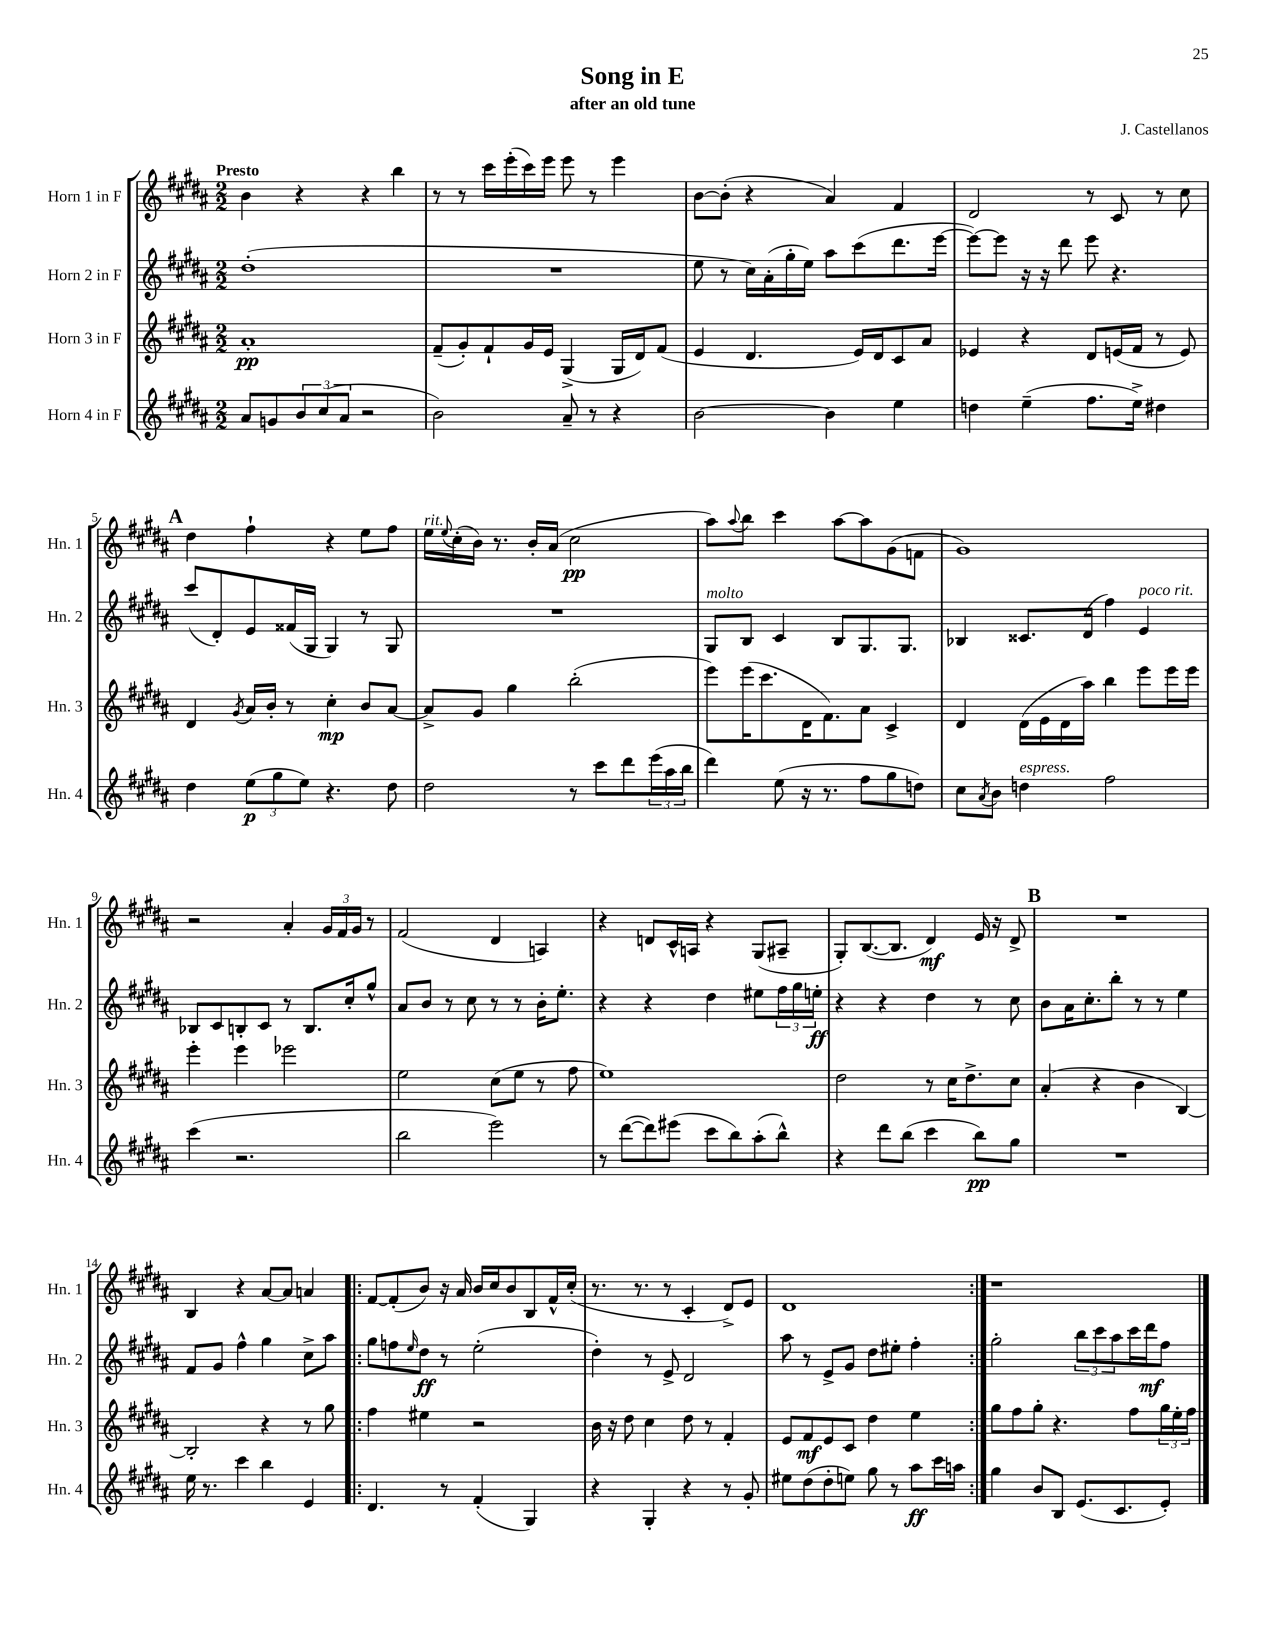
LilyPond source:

\header { title = "Song in E" composer = "J. Castellanos" subtitle = "after an old tune" }
<<
\new StaffGroup <<
\new Staff = "s0" \with { instrumentName = "Horn 1 in F" shortInstrumentName = "Hn. 1" } {
    \clef treble \key b \major \numericTimeSignature \time 2/2 \tempo "Presto"
    b'4 r4 r4 b''4 |
    r8 r8 cis'''16 e'''16-.( cis'''16) e'''16 e'''8 r8 e'''4 |
    b'8~ b'8-.( r4 ais'4) fis'4 |
    dis'2 r8 cis'8 r8 cis''8 |
    \mark \markup { \bold "A" } dis''4 fis''4-! r4 e''8 fis''8 |
    e''16^\markup { \italic "rit." } \appoggiatura { e''8 } cis''16-.( b'16) r8. b'16-. ais'16( cis''2\pp |
    ais''8) \appoggiatura { ais''8 } b''8 cis'''4 ais''8~ ais''8 gis'8( f'8 |
    gis'1) |
    r2 ais'4-. \tuplet 3/2 { gis'16 fis'16 gis'16 } r8 |
    fis'2( dis'4 a4) |
    r4 d'8 cis'16-^ a16 r4 gis8( ais8-- |
    gis8-.) b8.~( b8. dis'4\mf) e'16 r16 dis'8-> |
    \mark \markup { \bold "B" } R1 |
    b4 r4 ais'8~ ais'8 a'4 |
    \repeat volta 2 { fis'8~ fis'8-.( b'8) r16 ais'16 b'16 cis''16 b'8 b8 fis'16-^ cis''16-.( |
    r8. r8. r8 cis'4-. dis'8->) e'8 |
    dis'1 | }
    r1 \bar "|." |
}
\new Staff = "s1" \with { instrumentName = "Horn 2 in F" shortInstrumentName = "Hn. 2" } {
    \clef treble \key b \major \numericTimeSignature \time 2/2
    dis''1-.( |
    R1 |
    e''8 r8 cis''16) ais'16-.( gis''16-. e''16) ais''8 cis'''8( dis'''8. e'''16~ |
    e'''8~) e'''8 r16 r16 dis'''8 e'''8 r4. |
    \mark \markup { \bold "A" } cis'''8( dis'8-.) e'8 fisis'16( gis16 gis4) r8 gis8 |
    R1 |
    gis8^\markup { \italic "molto" } b8 cis'4 b8 gis8. gis8. |
    bes4 cisis'8. dis'16( fis''4) e'4^\markup { \italic "poco rit." } |
    bes8 cis'8 b8-. cis'8 r8 b8. cis''16-. gis''8-^ |
    ais'8 b'8 r8 cis''8 r8 r8 b'16-. e''8.-. |
    r4 r4 dis''4 eis''8 \tuplet 3/2 { fis''16 gis''16 e''16-.\ff } |
    r4 r4 dis''4 r8 cis''8 |
    \mark \markup { \bold "B" } b'8 ais'16 cis''8.-. b''8-. r8 r8 e''4 |
    fis'8 gis'8 fis''4-^ gis''4 cis''8-> ais''8 |
    \repeat volta 2 { gis''8 f''8 \grace { e''16 } dis''8\ff r8 e''2-.( |
    dis''4-.) r8 e'8-> dis'2 |
    ais''8 r8 e'8-> gis'8 dis''8 eis''8-. fis''4-. | }
    gis''2-. \tuplet 3/2 { b''8 cis'''8 ais''8 } cis'''16 dis'''16\mf fis''8 \bar "|." |
}
\new Staff = "s2" \with { instrumentName = "Horn 3 in F" shortInstrumentName = "Hn. 3" } {
    \clef treble \key b \major \numericTimeSignature \time 2/2
    ais'1-.\pp |
    fis'8--( gis'8-.) fis'8-! gis'16 e'16 gis4->( gis16 dis'16) fis'8( |
    e'4 dis'4. e'16) dis'16 cis'8 ais'8 |
    ees'4 r4 dis'8 e'16( fis'16 r8 e'8) |
    \mark \markup { \bold "A" } dis'4 \acciaccatura { gis'8 } ais'16 b'16-. r8 cis''4-.\mp b'8 ais'8~ |
    ais'8-> gis'8 gis''4 b''2-.( |
    e'''8) e'''16( cis'''8. dis'16 fis'8.) ais'8 cis'4-> |
    dis'4 dis'16( e'16 dis'16 ais''16) b''4 e'''8 e'''16 e'''16 |
    e'''4-. e'''4 ees'''2 |
    e''2 cis''8( e''8 r8 fis''8 |
    e''1) |
    dis''2 r8 cis''16 dis''8.-> cis''8 |
    \mark \markup { \bold "B" } ais'4-.( r4 b'4 b4~) |
    b2-. r4 r8 gis''8 |
    \repeat volta 2 { fis''4 eis''4 r2 |
    b'16 r16 dis''8 cis''4 dis''8 r8 fis'4-. |
    e'8 fis'8\mf e'8 cis'8 dis''4 e''4 | }
    gis''8 fis''8 gis''8-. r4. fis''8 \tuplet 3/2 { gis''16 e''16-. fis''16 } \bar "|." |
}
\new Staff = "s3" \with { instrumentName = "Horn 4 in F" shortInstrumentName = "Hn. 4" } {
    \clef treble \key b \major \numericTimeSignature \time 2/2
    ais'8 g'8 \tuplet 3/2 { b'8 cis''8( ais'8 } r2 |
    b'2) ais'8-- r8 r4 |
    b'2~ b'4 e''4 |
    d''4 e''4--( fis''8. e''16->) dis''4 |
    \mark \markup { \bold "A" } dis''4 \tuplet 3/2 { e''8\p( gis''8 e''8) } r4. dis''8 |
    dis''2 r8 cis'''8 dis'''8 \tuplet 3/2 { e'''16( ais''16 b''16 } |
    dis'''4) e''8( r16 r8. fis''8 gis''8 d''8) |
    cis''8 \acciaccatura { ais'8 } b'8 d''4^\markup { \italic "espress." } fis''2 |
    cis'''4( r2. |
    b''2 e'''2) |
    r8 dis'''8~( dis'''8) eis'''8( cis'''8 b''8) ais''8-.( b''8-^) |
    r4 dis'''8 b''8( cis'''4 b''8\pp) gis''8 |
    \mark \markup { \bold "B" } R1 |
    e''16 r8. cis'''4 b''4 e'4 |
    \repeat volta 2 { dis'4. r8 fis'4-.( gis4) |
    r4 gis4-. r4 r8 gis'8-. |
    eis''8 dis''8( dis''8-. e''8) gis''8 r8 ais''8\ff cis'''16 a''16 | }
    gis''4 b'8 b8 e'8.( cis'8. e'8-.) \bar "|." |
}
>>
>>
